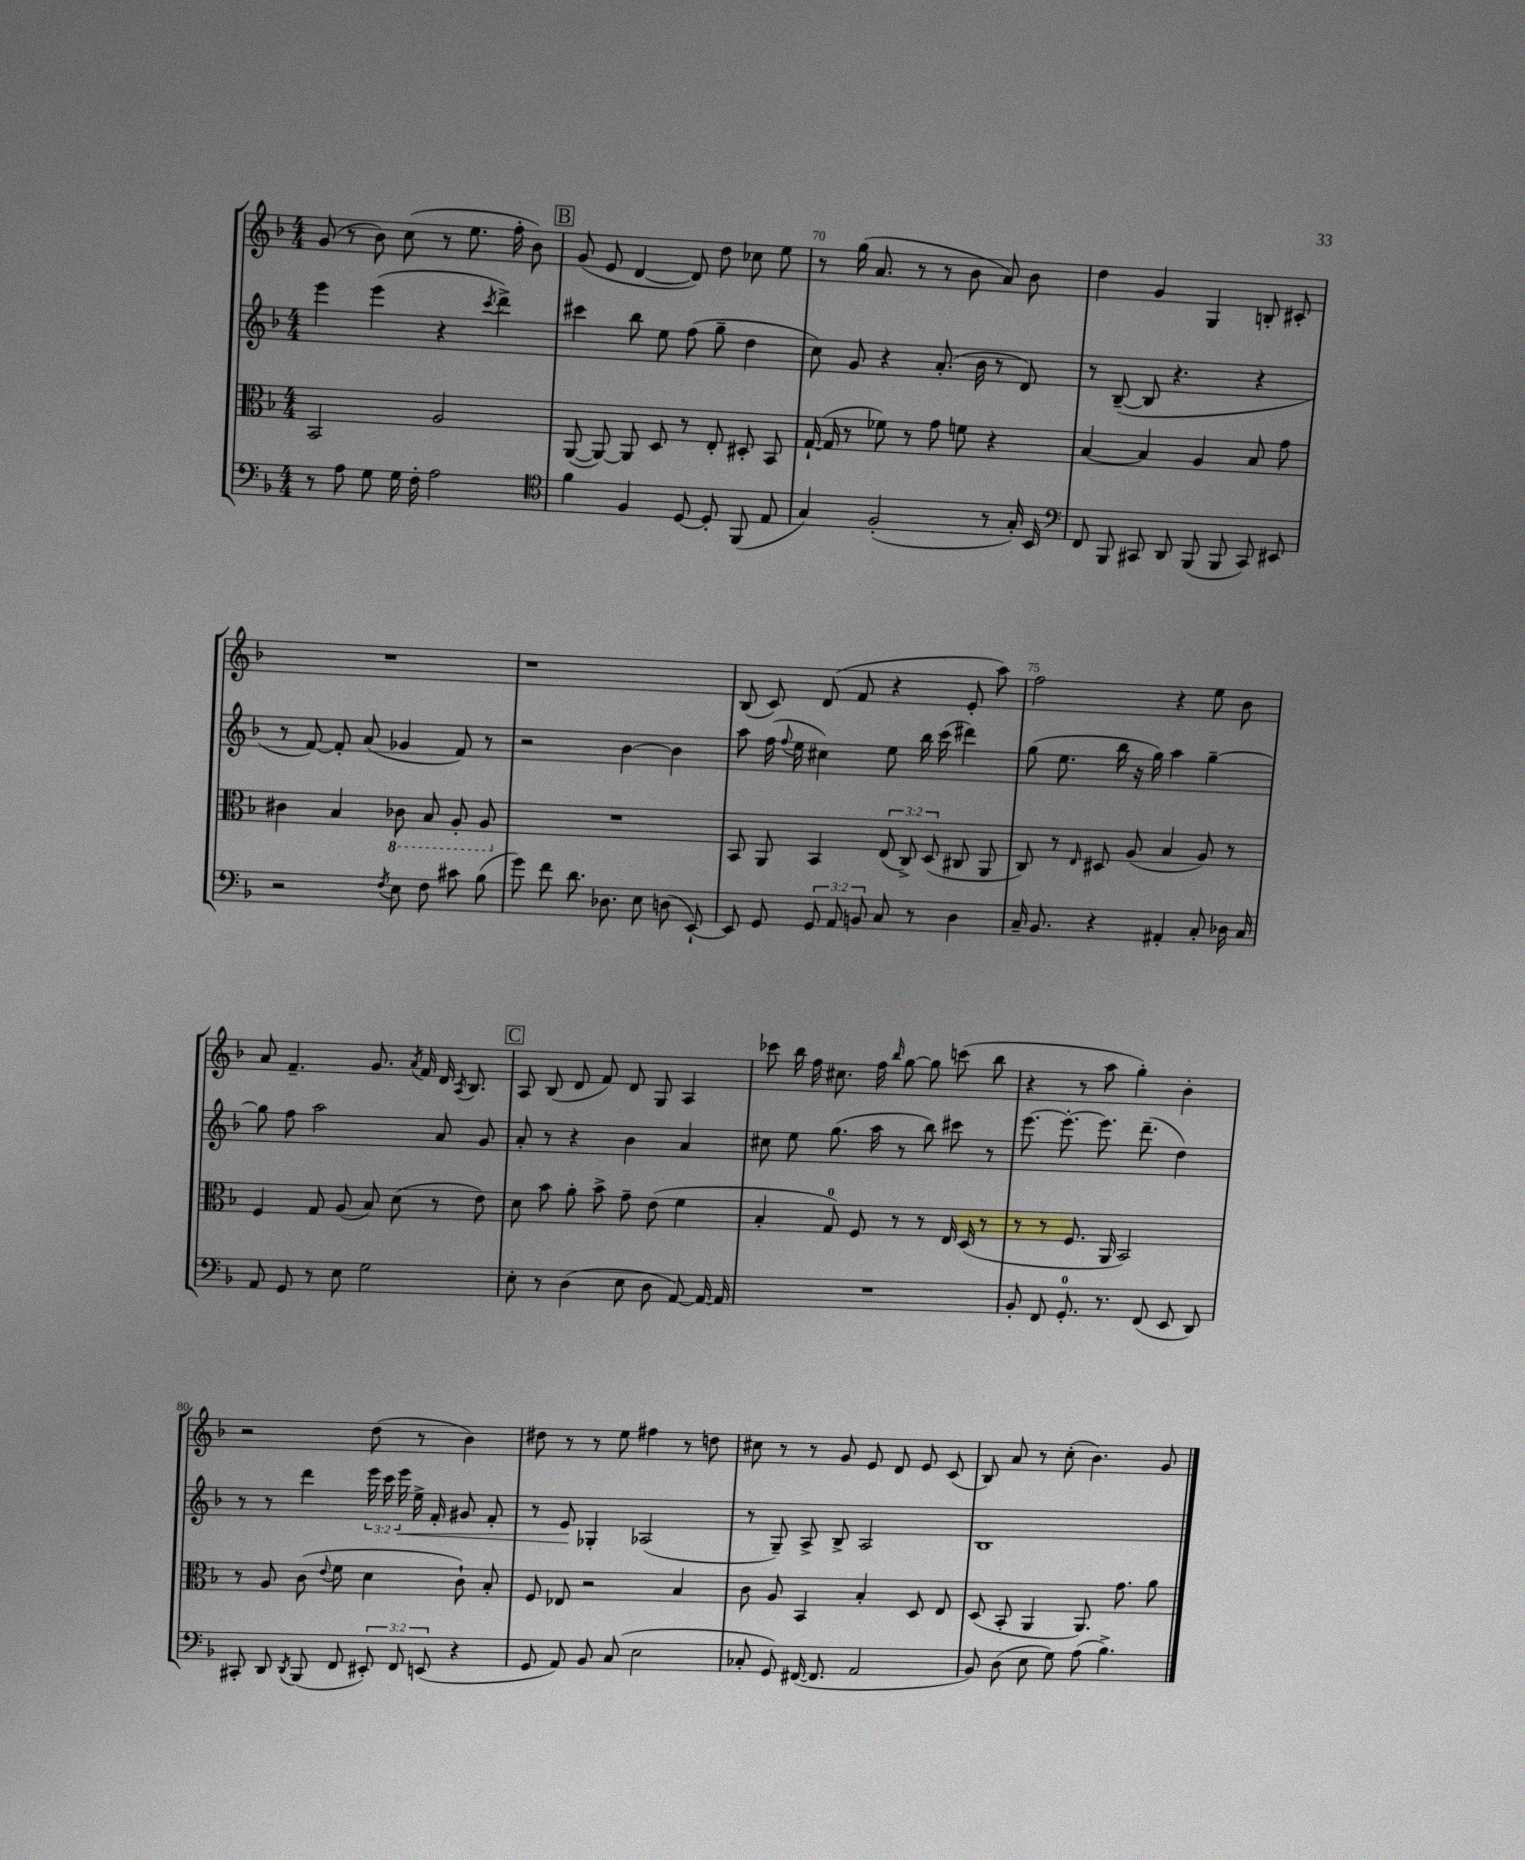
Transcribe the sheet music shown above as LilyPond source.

<<
\new StaffGroup <<
\new Staff = "s0" {
    \clef treble \key f \major \numericTimeSignature \time 4/4
    \autoBeamOff g'8( r8 bes'8) c''8( r8 e''8. f''16-. bes'8) |
    \mark \markup { \box "B" } g'8( e'8 d'4~ d'8) d''8 ces''8 e''8 |
    r8 g''16( a'8. r8 r8 bes'8 a'8) bes'8 |
    d''4 g'4 g4 b8-. cis'8-. |
    R1 |
    r1 |
    bes8( c'8) d'8( f'8 r4 e'8-. a''8) |
    f''2 r4 e''8 bes'8 |
    a'8 f'4.-- g'8. \acciaccatura { a'8 } f'16 d'16 \acciaccatura { a8 } bes8. |
    \mark \markup { \box "C" } a8 bes8( d'8 f'8) d'8 g8 a4 |
    ces'''8 bes''16 f''16 cis''8. f''16 \grace { bes''16 } g''8~ g''8 c'''8( bes''8 |
    r4 r8 a''8 g''4-.) bes'4-. |
    r2 d''8( r8 bes'4) |
    dis''8 r8 r8 e''8 fis''4 r8 d''8 |
    cis''8 r8 r8 g'8 e'8 d'8 e'8 c'8( |
    bes8) a'8 r8 c''8-.( bes'4.) g'8 \bar "|." |
}
\new Staff = "s1" {
    \clef treble \key f \major \numericTimeSignature \time 4/4 \override Staff.TupletNumber.text = #tuplet-number::calc-fraction-text
    \autoBeamOff e'''4 e'''4( r4 \acciaccatura { c'''8 } d'''4->) |
    \mark \markup { \box "B" } cis'''4 bes''8 e''8 f''8( g''8-- d''4 |
    c''8) g'8 r4 a'8.-.( bes'16 r8 d'8) |
    r8 bes8~--( bes8 r4. r4 |
    r8 f'8~) f'8-. a'8( ges'4 f'8) r8 |
    r2 bes'4~ bes'4 |
    a''8 f''16( \appoggiatura { f''8 } e''16 cis''4) e''8 bes''16 c'''16( dis'''4) |
    g''8( e''8. bes''16 r16 g''16) a''4 g''4~-- |
    g''8 f''8 a''2 a'8 g'8 |
    \mark \markup { \box "C" } a'8-. r8 r4 bes'4 a'4 |
    cis''8 e''8 g''8.( a''16 r8 bes''8) cis'''8 r8 |
    e'''8.~ e'''8.~-. e'''8. d'''8.--( d''4) |
    r8 r8 d'''4 \tuplet 3/2 { e'''16 c'''16 e'''16\< } e''16-> f'16-. gis'8 f'8-. |
    r8 e'8\! ges4-. aes2( |
    r8 g8--) a8-> bes8-> a2 |
    bes1 \bar "|." |
}
\new Staff = "s2" {
    \clef alto \key f \major \numericTimeSignature \time 4/4 \override Staff.TupletNumber.text = #tuplet-number::calc-fraction-text
    \autoBeamOff bes,2 a2 |
    \mark \markup { \box "B" } a,8~( a,8~) a,8 d8 r8 e8-. dis8-. bes,8 |
    g16~-!( g16 r8 fes'8) r8 g'8 f'8 r4 |
    bes4~ bes4 a4 bes8 g'8 |
    cis'4 bes4 \ottava #-1 ces8 bes,8 a,8-. a,8 \ottava #0 |
    R1 |
    bes,8 a,8 bes,4 \tuplet 3/2 { e8( c8->) d8( } cis8 a,8 |
    c8) r8 \grace { e16 } dis8 a8( bes4 a8) r8 |
    f4 g8 a8( bes8) d'8( r8 e'8) |
    \mark \markup { \box "C" } d'8 bes'8 a'8-. bes'8-> g'8-- e'8( f'4 |
    bes4-. g8-0) f8 r8 r8 e16 d16( r8 |
    r8 r8 f8. a,16 bes,2) |
    r8 a8 c'8( \appoggiatura { e'8 } f'8 d'4 c'8-!) bes8-. |
    f8 ees8 r2 bes4 |
    c'8 a8 bes,4 bes4-. d8 e8 |
    d8( bes,8-. a,4 a,8.) g'8. a'8 \bar "|." |
}
\new Staff = "s3" {
    \clef bass \key f \major \numericTimeSignature \time 4/4 \override Staff.TupletNumber.text = #tuplet-number::calc-fraction-text
    \autoBeamOff r8 a8 g8 g16 f16-. a2 |
    \mark \markup { \box "B" } \clef tenor f'4 f4 d8~ d8-. f,8( e8 |
    g4) f2-.( r8 g16-.) bes,16 |
    \clef bass f,8 bes,,8 cis,8 d,8 bes,,8( bes,,8 cis,8) eis,8 |
    r2 \acciaccatura { f8 } e8 f8 cis'8 bes8( |
    g'8) f'8 d'8. des8. e8 d8( e,8~-!) |
    e,8 g,8 \tuplet 3/2 { g,8 a,8 b,8 } c8 r8 d4 |
    c16-- bes,8. r4 ais,4-. c8-. des16 c16 |
    a,8 g,8 r8 e8 g2 |
    \mark \markup { \box "C" } e8-. r8 d4( e8 d8 a,8~) a,16~ a,16 |
    R1 |
    bes,8-. f,8 g,8.-0-. r8. f,8( e,8 d,8) |
    cis,8-. d,8 \acciaccatura { d,8 } bes,,8( f,8 \tuplet 3/2 { eis,8-.) f,8 e,8( } r4 |
    g,8 a,8) bes,8 c8( e2 |
    ces8-. g,8) fis,16~( fis,8. a,2 |
    bes,8) d8( e8 g8) a8( bes4.->) \bar "|." |
}
>>
>>
\layout { \context { \Score currentBarNumber = #68 \override BarNumber.break-visibility = ##(#f #t #t) barNumberVisibility = #(every-nth-bar-number-visible 5) } }
